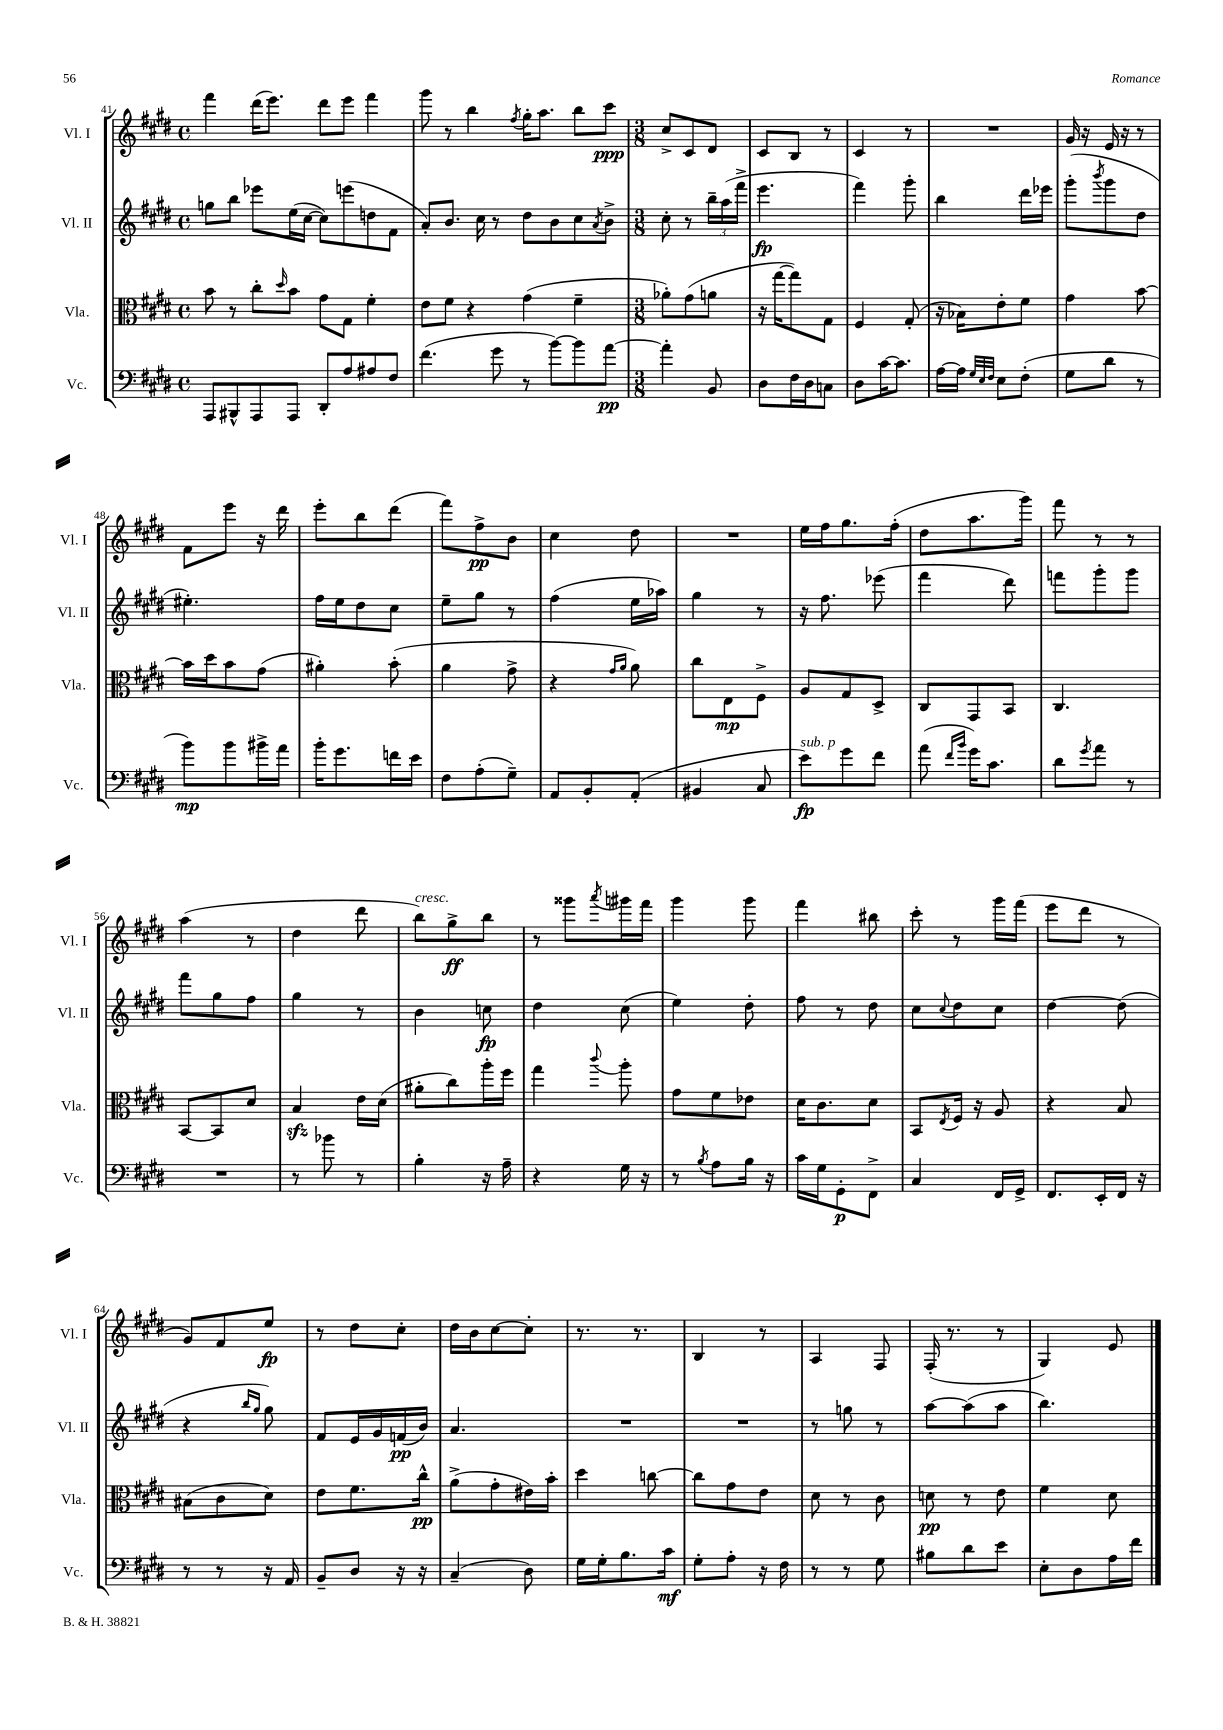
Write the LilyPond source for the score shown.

<<
\new StaffGroup <<
\new Staff = "s0" \with { instrumentName = "Vl. I" shortInstrumentName = "Vl. I" } {
    \clef treble \key e \major \defaultTimeSignature \time 4/4
    fis'''4 dis'''16( e'''8.) dis'''8 e'''8 fis'''4 |
    gis'''8 r8 b''4 \acciaccatura { fis''8 } gis''16-. a''8. b''8 cis'''8\ppp |
    \numericTimeSignature \time 3/8 cis''8-> cis'8 dis'8 |
    cis'8 b8 r8 |
    cis'4 r8 |
    R4. |
    gis'16 r16 e'16 r16 r8 |
    fis'8 e'''8 r16 dis'''16 |
    e'''8-. b''8 dis'''8( |
    fis'''8) fis''8->\pp b'8 |
    cis''4 dis''8 |
    R4. |
    e''16 fis''16 gis''8. fis''16-.( |
    dis''8 a''8. gis'''16) |
    fis'''8 r8 r8 |
    a''4( r8 |
    dis''4 dis'''8 |
    b''8^\markup { \italic "cresc." }) gis''8->\ff b''8 |
    r8 gisis'''8 \acciaccatura { a'''8 } gis'''16 fis'''16 |
    gis'''4 gis'''8 |
    fis'''4 bis''8 |
    cis'''8-. r8 gis'''16 fis'''16( |
    e'''8 dis'''8 r8 |
    gis'8) fis'8 e''8\fp |
    r8 dis''8 cis''8-. |
    dis''16 b'16 cis''8~ cis''8-. |
    r8. r8. |
    b4 r8 |
    a4 fis8 |
    fis16-.( r8. r8 |
    gis4) e'8 \bar "|." |
}
\new Staff = "s1" \with { instrumentName = "Vl. II" shortInstrumentName = "Vl. II" } {
    \clef treble \key e \major \defaultTimeSignature \time 4/4
    g''8 b''8 ees'''8 e''16( cis''16~ cis''8) e'''8( d''8 fis'8 |
    a'8-.) b'8. cis''16 r8 dis''8 b'8 cis''8 \acciaccatura { a'8 } b'8-> |
    \numericTimeSignature \time 3/8 cis''8-. r8 \tuplet 3/2 { b''16-- a''16( fis'''16-> } |
    e'''4.\fp |
    fis'''4) gis'''8-. |
    b''4 dis'''16 ees'''16 |
    gis'''8-.( \acciaccatura { b'''8 } gis'''8 dis''8 |
    eis''4.-.) |
    fis''16 e''16 dis''8 cis''8 |
    e''8-- gis''8 r8 |
    fis''4( e''16 aes''16) |
    gis''4 r8 |
    r16 fis''8. ees'''8( |
    fis'''4 dis'''8) |
    f'''8 gis'''8-. gis'''8 |
    fis'''8 gis''8 fis''8 |
    gis''4 r8 |
    b'4 c''8\fp |
    dis''4 cis''8( |
    e''4) dis''8-. |
    fis''8 r8 dis''8 |
    cis''8 \appoggiatura { cis''8 } dis''8 cis''8 |
    dis''4~ dis''8( |
    r4 \grace { b''16 gis''16 } gis''8) |
    fis'8 e'16 gis'16 f'16\pp( b'16) |
    a'4. |
    R4. |
    R4. |
    r8 g''8 r8 |
    a''8~ a''8( a''8 |
    b''4.) \bar "|." |
}
\new Staff = "s2" \with { instrumentName = "Vla." shortInstrumentName = "Vla." } {
    \clef alto \key e \major \defaultTimeSignature \time 4/4
    b'8 r8 cis''8-. \grace { dis''16 } b'8 gis'8 gis8 fis'4-. |
    e'8 fis'8 r4 gis'4( fis'4-- |
    \numericTimeSignature \time 3/8 aes'8-.) gis'8( a'8 |
    r16 gis''16~ gis''8) gis8 |
    fis4 gis8-.( |
    r16 bes16) e'8-. fis'8 |
    gis'4 b'8~ |
    b'16 dis''16 b'8 gis'8( |
    ais'4-.) b'8-.( |
    a'4 gis'8-> |
    r4 \grace { gis'16 a'16 } a'8) |
    cis''8 e8\mp fis8-> |
    a8 gis8 dis8-> |
    cis8 gis,8 b,8 |
    cis4. |
    b,8~ b,8 dis'8 |
    b4\sfz e'16 dis'16( |
    ais'8-. cis''8) a''16-. fis''16 |
    gis''4 \appoggiatura { cis'''8 } a''8-. |
    gis'8 fis'8 ees'8 |
    dis'16 cis'8. dis'8 |
    b,8 \acciaccatura { e8 } fis16 r16 a8 |
    r4 b8 |
    bis8( cis'8 dis'8) |
    e'8 fis'8. cis''16-^\pp |
    a'8->( gis'8-. eis'16) b'16-. |
    dis''4 c''8~ |
    c''8 gis'8 e'8 |
    dis'8 r8 cis'8 |
    d'8\pp r8 e'8 |
    fis'4 dis'8 \bar "|." |
}
\new Staff = "s3" \with { instrumentName = "Vc." shortInstrumentName = "Vc." } {
    \clef bass \key e \major \defaultTimeSignature \time 4/4
    a,,8 bis,,8-^ a,,8 a,,8 dis,8-. a8 ais8 fis8 |
    fis'4.( gis'8 r8 b'8~) b'8 a'8~\pp |
    \numericTimeSignature \time 3/8 a'4-. b,8 |
    dis8 fis16 dis16 c8 |
    dis8 cis'16~ cis'8. |
    a16~ a16 \grace { gis32 e32 fis32 } e8 fis8-.( |
    gis8 dis'8 r8 |
    b'8\mp) b'8 bis'16-> a'16 |
    b'16-. gis'8. f'16 e'16 |
    fis8 a8-.( gis8--) |
    a,8 b,8-. a,8-.( |
    bis,4 cis8 |
    e'8\fp^\markup { \italic "sub. p" }) gis'8 fis'8 |
    a'8( \grace { fis'16 b'16 } gis'16) cis'8. |
    dis'8 \acciaccatura { gis'8 } a'8 r8 |
    R4. |
    r8 bes'8 r8 |
    b4-. r16 a16-- |
    r4 gis16 r16 |
    r8 \acciaccatura { b8 } a8 b16 r16 |
    cis'16 gis16 gis,8-.\p fis,8-> |
    cis4 fis,16 gis,16-> |
    fis,8. e,16-. fis,16 r16 |
    r8 r8 r16 a,16 |
    b,8-- dis8 r16 r16 |
    cis4--( dis8) |
    gis16 gis16-. b8. cis'16\mf |
    gis8-. a8-. r16 fis16 |
    r8 r8 gis8 |
    bis8 dis'8 e'8 |
    e8-. dis8 a16 fis'16 \bar "|." |
}
>>
>>
\layout { \context { \Score currentBarNumber = #41 } }
